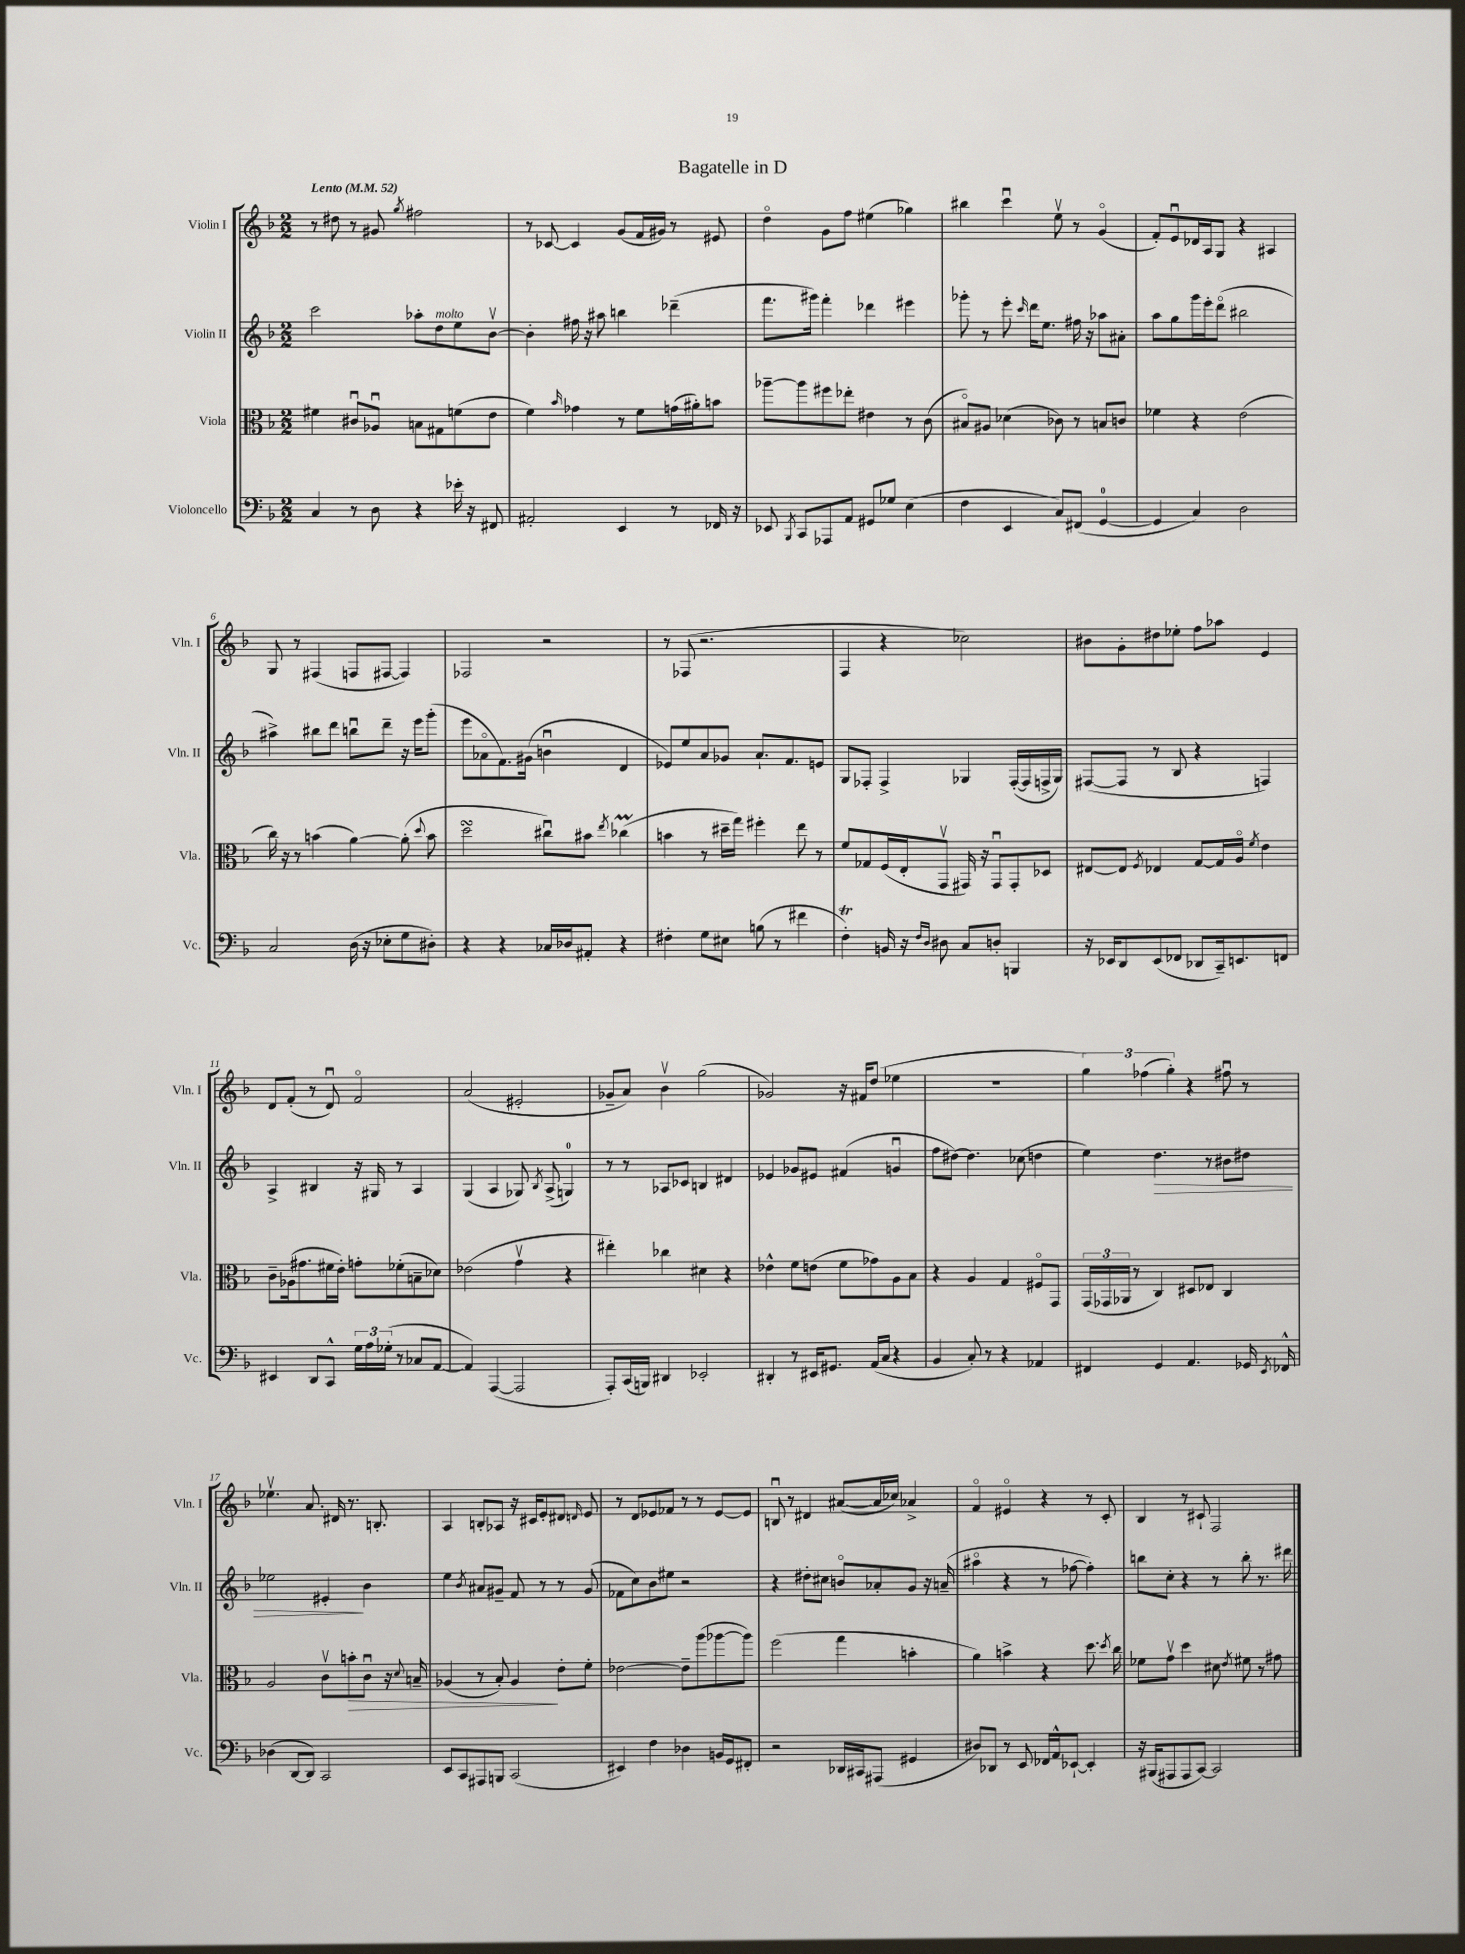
\header { title = "Bagatelle in D" }
<<
\new StaffGroup <<
\new Staff = "s0" \with { instrumentName = "Violin I" shortInstrumentName = "Vln. I" } {
    \clef treble \key f \major \numericTimeSignature \time 2/2 \tempo "Lento" 4 = 52
    \autoBeamOff r8 dis''8 r8 gis'8 \acciaccatura { g''8 } fis''2 |
    r8 ces'8~ ces'4 g'8[( f'16 gis'16]) r8 eis'8 |
    d''4\flageolet g'8[ f''8] eis''4( ges''4) |
    bis''4 c'''4\downbow e''8\upbow r8 g'4\flageolet( |
    f'8[-.) e'8\downbow des'16 a16 g8] r4 ais4 |
    g8 r8 fis4( f8[ fis8]~ fis4) |
    fes2 r2 |
    r8 fes8( r2. |
    f4 r4 ces''2) |
    bis'8[ g'8-. dis''8 ees''8]-. f''8[ aes''8] e'4 |
    d'8[ f'8]-.( r8 d'8\downbow) f'2\flageolet |
    a'2( eis'2-. |
    ges'8[-- a'8]) bes'4\upbow g''2( |
    ges'2) r16 fis'16[ d''8]( ees''4 |
    R1 |
    \tuplet 3/2 { g''4) fes''4( g''4-.) } r4 fis''8\downbow r8 |
    ees''4.\upbow a'8. dis'16 r8. b8.-. |
    a4 b8[-. aes8] r16 cis'16[ e'8-. dis'8] \grace { d'16 } e'8 |
    r8 d'8[ ees'8 fes'8] r8 r8 ees'8[~ ees'8] |
    b8\downbow r8 dis'4 ais'8[~( ais'16 ces''16]) aes'4-> |
    f'4\flageolet eis'4\flageolet r4 r8 c'8-. |
    bes4 r8 cis'8-! f2 \bar "|." |
}
\new Staff = "s1" \with { instrumentName = "Violin II" shortInstrumentName = "Vln. II" } {
    \clef treble \key f \major \numericTimeSignature \time 2/2
    \autoBeamOff c'''2 aes''8[-. d''8^\markup { \italic "molto" } e''8 bes'8]~\upbow |
    bes'4-. fis''16 r16 ais''8 b''4 des'''4--( |
    f'''8.[ gis'''16]) f'''4-. des'''4 eis'''4 |
    ges'''8-. r8 e'''8-. \grace { c'''16 } d'''16[ e''8.] fis''16 r16 aes''8[ ais'8]-. |
    a''8[ g''8 g'''16 e'''16-. d'''8]\flageolet( bis''2 |
    ais''4->) bis''8[ d'''8] b''8[\downbow d'''8]-- r16 e'''16[ g'''8]-.( |
    e'''8[ aes'8\flageolet f'8.) gis'16]( b'4\downbow d'4 |
    ees'8[) e''8 a'8 ges'8] a'8.[-! f'8. e'8] |
    g8[ fes8]-. fes4-> ges4 fes16[~-.( fes16 f16-> ges16]) |
    fis8[~( fis8] r8 bes8 r4 f4) |
    a4-> bis4 r16 gis16 r8 a4 |
    g4( a4 ges8) \acciaccatura { bes8 } a8->( g4-0) |
    r8 r8 aes8[ ces'8] b4 dis'4 |
    ees'4 ges'8[ eis'8] fis'4( g'4\downbow |
    f''8[ dis''8]~) dis''4. ces''8( d''4 |
    e''4) d''4.\> r8 bis'8[ dis''8] |
    ees''2 eis'4-.\! bes'4 |
    e''4 \acciaccatura { bes'8 } ais'8[ gis'8]-- f'8 r8 r8 gis'8( |
    fes'8[ c''8) bes'8 eis''8] r2 |
    r4 dis''8[-. cis''8] b'8[\flageolet aes'8-. g'8] r16 a'16--( |
    ais''4\flageolet r4 r8 fes''8~ fes''4-.) |
    b''8[ c''8]-. r4 r8 b''8-. r8. dis'''16 \bar "|." |
}
\new Staff = "s2" \with { instrumentName = "Viola" shortInstrumentName = "Vla." } {
    \clef alto \key f \major \numericTimeSignature \time 2/2
    \autoBeamOff fis'4 cis'8[\downbow aes8]\downbow b8[ gis8 f'8( e'8] |
    f'4) \grace { bes'16 } ges'4 r8 f'8[ g'16( ais'16-.) b'8] |
    aes''8[~-- aes''8 fis''8 ees''8]-. eis'4 r8 c'8( |
    bis8[\flageolet) ais8] des'4( ces'8) r8 b8[ c'8] |
    fes'4 r4 e'2( |
    c''16) r16 r8 b'4( a'4~) a'8-.( \appoggiatura { d''8 } b'8 |
    d''2\turn cis''8[\downbow) bis'8] \acciaccatura { e''8 } ces''4\prall( |
    b'4 r8 dis''16[-- g''16]) fis''4-. e''8 r8 |
    f'8[ ges8 f16( e16-. g,8]\upbow gis,16) r16 gis,8[\downbow gis,8-. des8] |
    eis8[~ eis8] \acciaccatura { f8 } ees4 g8[~ g16 a16]\flageolet \acciaccatura { f'8 } e'4 |
    c'8[-- aes16( gis'8. fis'16 e'16]-.) g'8[-. fes'8-.( b8-- des'8]) |
    ees'2( g'4\upbow r4 |
    eis''4-.) ces''4 dis'4 r4 |
    ees'4-^ f'8[ e'8]( f'8[ ges'8) a8 bes8] |
    r4 a4 g4 fis8[\flageolet g,8] |
    \tuplet 3/2 { g,16[( ges,16 aes,16] } r8 c4) dis8[ ees8] c4 |
    a2 c'8[\upbow b'8-.\> c'8]\downbow r16 \appoggiatura { d'8 } b16-- |
    aes4( r8 bes8-.) aes4\! e'8[-. f'8]-. |
    ees'2~ ees'8[-- a''8( aes''8~ aes''8]) |
    f''2( g''4 b'4-. |
    a'4) b'4-> r4 d''8. \acciaccatura { d''8 } c''16 |
    fes'8[ g'8]\upbow d''4 dis'8 \acciaccatura { e'8 } fis'8 r8 gis'8 \bar "|." |
}
\new Staff = "s3" \with { instrumentName = "Violoncello" shortInstrumentName = "Vc." } {
    \clef bass \key f \major \numericTimeSignature \time 2/2
    \autoBeamOff c4 r8 d8 r4 ees'16-. r16 fis,8 |
    ais,2-. e,4 r8 fes,16 r16 |
    ees,8 \acciaccatura { bes,,8 } c,8[ aes,,8 a,8] gis,8[ ges8] e4( |
    f4 e,4 c8[) fis,8]( g,4-0~ |
    g,4 c4) d2 |
    c2 d16( r16 ees8[-. g8 dis8]-.) |
    r4 r4 ces16[ des16 ais,8]-. r4 |
    fis4-. g8[ eis8] b8( r8 fis'4 |
    f4-.\trill) b,16 r16 \grace { f16[ d16] } dis8 c8[ d8]-. b,,4 |
    r16 ees,16[ d,8 ees,8( fes,8] des,8[ c,16--) e,8. f,8] |
    eis,4 d,8[ c,8]-^ \tuplet 3/2 { g16[ a16 ges16]-.( } r8 ces8[ a,8]~ |
    a,4) a,,4~( a,,2 |
    a,,8[-.) c,16( b,,16]) dis,4 ees,2-. |
    dis,4-. r8 eis,16[ gis,8.] a,16[( c16] r4 |
    bes,4 c8-.) r8 r4 aes,4 |
    fis,4 g,4 a,4. ges,16 \acciaccatura { e,8 } fes,16-^ |
    des4( d,8[~ d,8]) c,2 |
    e,8[ c,8 ais,,8 b,,8] c,2( |
    eis,4) f4 des4 b,16[ g,16 fis,8]-. |
    r2 des,16[ cis,16 ais,,8]( gis,4 |
    dis8[) des,8] r8 e,8 fes,16[ a,16-^ ees,8]~-! ees,4-. |
    r16 bis,,16[( ais,,8 ais,,8 c,8]~) c,2 \bar "|." |
}
>>
>>
